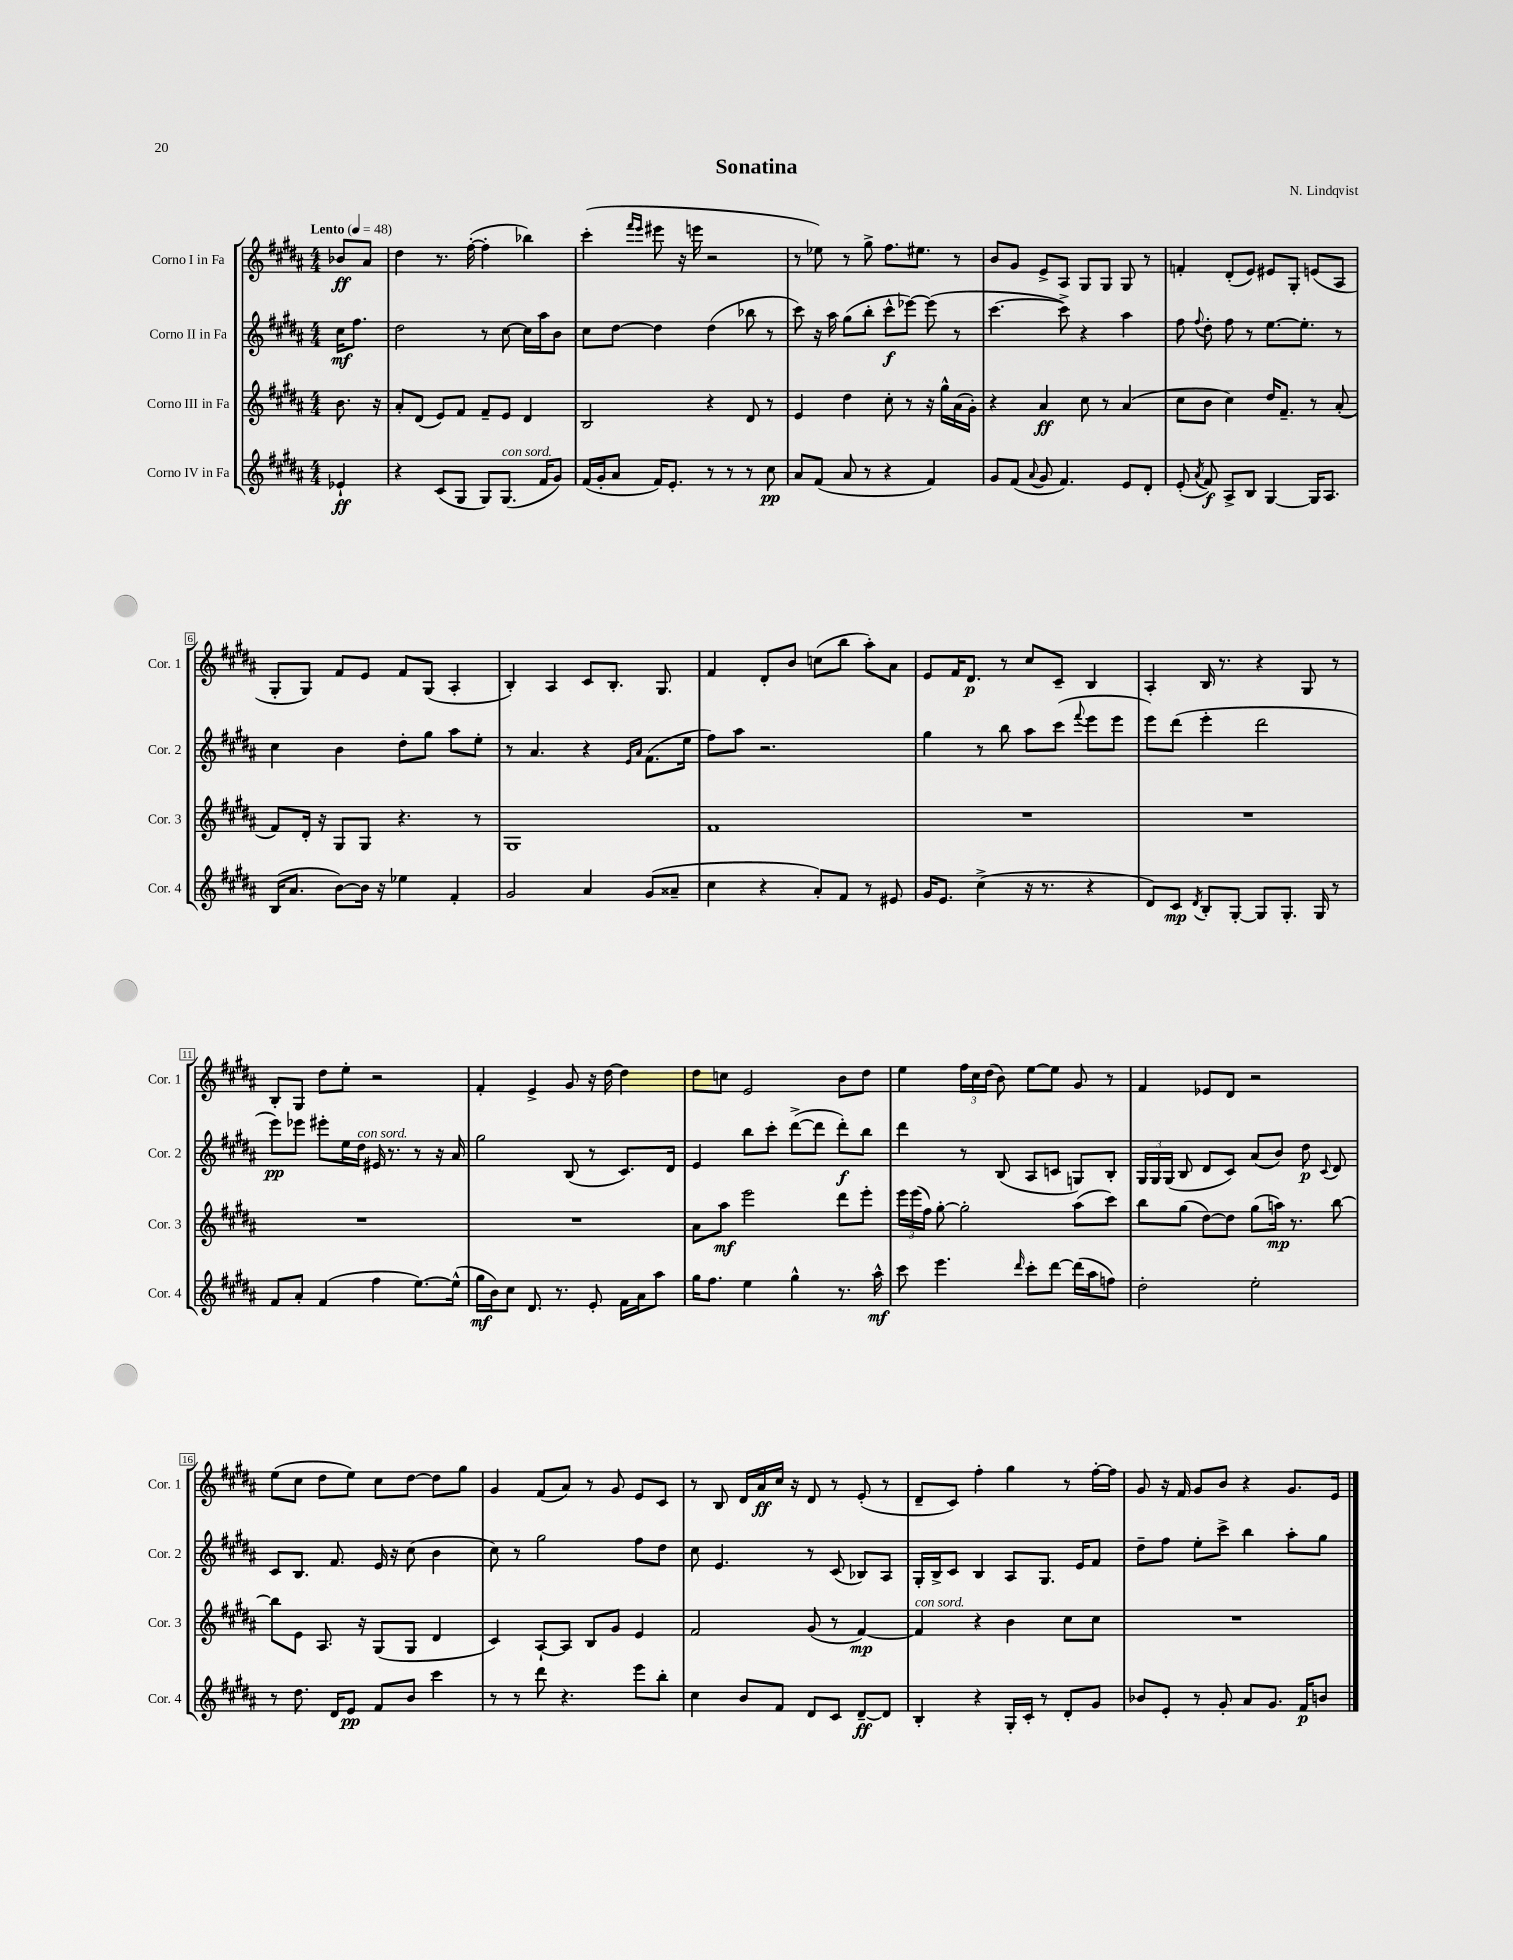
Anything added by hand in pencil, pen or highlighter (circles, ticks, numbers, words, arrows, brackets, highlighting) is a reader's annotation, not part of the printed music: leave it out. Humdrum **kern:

**kern	**kern	**kern	**kern
*staff4	*staff3	*staff2	*staff1
*clefG2	*clefG2	*clefG2	*clefG2
*k[f#c#g#d#a#]	*k[f#c#g#d#a#]	*k[f#c#g#d#a#]	*k[f#c#g#d#a#]
*M4/4	*M4/4	*M4/4	*M4/4
*MM48	*MM48	*MM48	*MM48
4e-`	8.b	16cc#	8b-
.	.	8.ff#	.
.	.	.	8a#
.	16r	.	.
=	=	=	=
4r	8a#'	2dd#	4dd#
.	(8d#	.	.
(8c#	8e)	.	8.r
8G#	8f#	.	.
.	.	.	([16ff#'
8G#)	8f#~	8r	4ff#']
(8.G#	8e	[8cc#	.
.	4d#	16cc#]	4bb-)
16f#	.	16aa#	.
8g#)	.	8b	.
=	=	=	=
(16f#	2B	8cc#	(4ccc#'
16g#'	.	.	.
8a#	.	[8dd#	.
.	.	.	16qqfff#
.	.	.	16qqeee
16f#)	.	4dd#]	8eee#
8.e'	.	.	.
.	.	.	16r
.	.	.	16eee
8r	4r	(4dd#	2r
8r	.	.	.
8r	8d#	8bb-	.
8cc#	8r	8r	.
=	=	=	=
8a#	4e	8ccc#)	8r
(8f#	.	16r	8ee-)
.	.	16aa#	.
8a#	4dd#	(8gg#	8r
8r	.	8bb'	8gg#^
4r	8cc#'	8ccc#^^	8.ff#
.	8r	[8eee-)	.
.	.	.	8.ee#
4f#)	16r	(8eee-]	.
.	16gg#^^	.	.
.	(16a#	8r	8r
.	16g#')	.	.
=	=	=	=
8g#	4r	[4.ccc#	8b
(8f#	.	.	8g#
8qqa#	.	.	.
8g#	4a#	.	8e^
4.f#)	.	8ccc#^])	8A#
.	8cc#	4r	8G#
.	8r	.	8G#
8e	(4a#	4aa#	8G#
8d#'	.	.	8r
=	=	=	=
(8e'	8cc#	8ff#	4f'
8qa#	.	8qqff#	.
8f#)	8b	8dd#'	.
8A#^	4cc#)	8ff#	(8d#'
8B	.	8r	8e)
[4G#	16dd#	[8.ee	8e#
.	8.f#~	.	.
.	.	.	8G#'
.	.	8.ee']	.
16G#]	8r	.	(8e
8.A#	.	.	.
.	(8a#'	8r	8A#
=	=	=	=
(16B	8f#)	4cc#	8G#'
8.a#	.	.	.
.	16d#'	.	8G#)
.	16r	.	.
[8b)	8G#	4b	8f#
16b]	8G#	.	8e
16r	.	.	.
4ee-	4.r	8dd#'	8f#
.	.	8gg#	(8G#
4f#'	.	8aa#	4A#'
.	8r	8ee'	.
=	=	=	=
2g#	1G#	8r	4B')
.	.	4.a#	.
.	.	.	4A#
4a#	.	4r	8c#
.	.	.	8.B'
.	.	16qqe	.
.	.	16qqa#	.
(8g#	.	(8.f#	.
.	.	.	8.G#
8a##~	.	.	.
.	.	16ee	.
=	=	=	=
4cc#	1f#	8ff#)	4f#
.	.	8aa#	.
4r	.	2.r	8d#'
.	.	.	8b
8a#')	.	.	(8cc
8f#	.	.	8bb
8r	.	.	8aa#')
8e#	.	.	8a#
=	=	=	=
16g#	1r	4gg#	8e
8.e	.	.	.
.	.	.	16f#
.	.	.	8.d#
(4cc#^	.	8r	.
.	.	8bb	8r
16r	.	8aa#	8cc#
8.r	.	.	.
.	.	(8ccc#	8c#~
.	.	8qqfff#	.
4r	.	8eee	4B
.	.	8eee	.
=	=	=	=
8d#)	1r	8eee)	4A#'
8c#	.	(8ddd#	.
8qd#	.	.	.
8B'	.	4eee'	16B
.	.	.	8.r
[8G#'	.	.	.
8G#]	.	2ddd#	4r
8.G#'	.	.	.
.	.	.	8G#
16G#	.	.	.
8r	.	.	8r
=	=	=	=
8f#	1r	8eee)	8B'
8a#'	.	8eee-	8G#
(4f#	.	8eee#'	8dd#
.	.	16ee	8ee'
.	.	16dd#	.
4ff#	.	16e#	2r
.	.	8.r	.
[8.ee)	.	8r	.
.	.	16r	.
(16ee^^]	.	16a#	.
=	=	=	=
16gg#	1r	2gg#	4f#'
16b)	.	.	.
8cc#	.	.	.
8.d#	.	.	4e^
8.r	.	.	.
.	.	(8B	8g#
8e'	.	8r	16r
.	.	.	[16dd#
16f#	.	8.c#)	4dd#]
16a#	.	.	.
8aa#	.	.	.
.	.	16d#	.
=	=	=	=
16gg#	8a#	4e	8dd#
8.ff#	.	.	.
.	8aa#	.	8cc
4ee	2eee	8bb	2e
.	.	8ccc#'	.
4gg#^^	.	([8ddd#^	.
.	.	8ddd#]	.
8.r	8ddd#	8ddd#')	8b
.	8eee'	8bb	8dd#
16aa#^^	.	.	.
=	=	=	=
8ccc#	24eee	4ddd#	4ee
.	(24eee	.	.
.	24ff#)	.	.
4.eee	[8gg#'	.	.
.	2gg#']	8r	24ff#
.	.	.	24cc#
.	.	.	(24dd#
.	.	(8B	8b)
16qqddd#	.	.	.
8ccc#'	.	8A#	[8ee
[8ddd#	.	8c	8ee]
(16ddd#]	(8aa#	8G)	8g#
16aa#	.	.	.
8ff)	8ccc#)	8B'	8r
=	=	=	=
2dd#'	8bb	24G#	4f#
.	.	24G#	.
.	.	(24G#	.
.	(8gg#	8B	.
.	[8dd#)	8d#	8e-
.	8dd#]	8c#)	8d#
2ee'	(8gg#	(8a#	2r
.	16aa)	8b)	.
.	8.r	.	.
.	.	8dd#	.
.	.	8qqc#	.
.	[8bb	8d#	.
=	=	=	=
8r	8bb]	8c#	(8ee
8.dd#	8e	8.B	8cc#
.	8.A#	.	8dd#
16d#	.	8.f#	.
8e	.	.	8ee)
.	16r	.	.
8f#	(8G#	16e	8cc#
.	.	16r	.
8b	8G#	(8cc#	[8dd#
4ccc#	4d#	4b	8dd#]
.	.	.	8gg#
=	=	=	=
8r	4c#)	8cc#)	4g#
8r	.	8r	.
8ddd#	[8A#`	2gg#	(8f#
4.r	8A#]	.	8a#)
.	8B	.	8r
.	8g#	.	8g#
8eee	4e	8ff#	8e
8bb'	.	8dd#	8c#
=	=	=	=
4cc#	2f#	8cc#	8r
.	.	4.e	8B
8b	.	.	16d#
.	.	.	16a#
8f#	.	.	16cc#
.	.	.	16r
8d#	(8g#	8r	8d#
8c#	8r	(8c#	8r
[8d#~	[4f#)	8B-)	(8e'
8d#]	.	8A#	8r
=	=	=	=
4B'	4f#]	16G#'	8d#~
.	.	16B^	.
.	.	8c#	8c#)
4r	4r	4B	4ff#'
16G#'	4b	8A#	4gg#
16c#'	.	.	.
8r	.	8.G#	.
8d#'	8cc#	.	8r
.	.	16e	.
8g#	8cc#	8f#	[16ff#'
.	.	.	16ff#]
=	=	=	=
8b-	1r	8dd#~	8g#
8e'	.	8ff#	16r
.	.	.	16f#
8r	.	8ee'	8g#
8g#'	.	8ccc#^	8b
8a#	.	4bb	4r
8.g#	.	.	.
.	.	8aa#'	8.g#
16f#	.	.	.
8b	.	8gg#	.
.	.	.	16e
==	==	==	==
*-	*-	*-	*-
